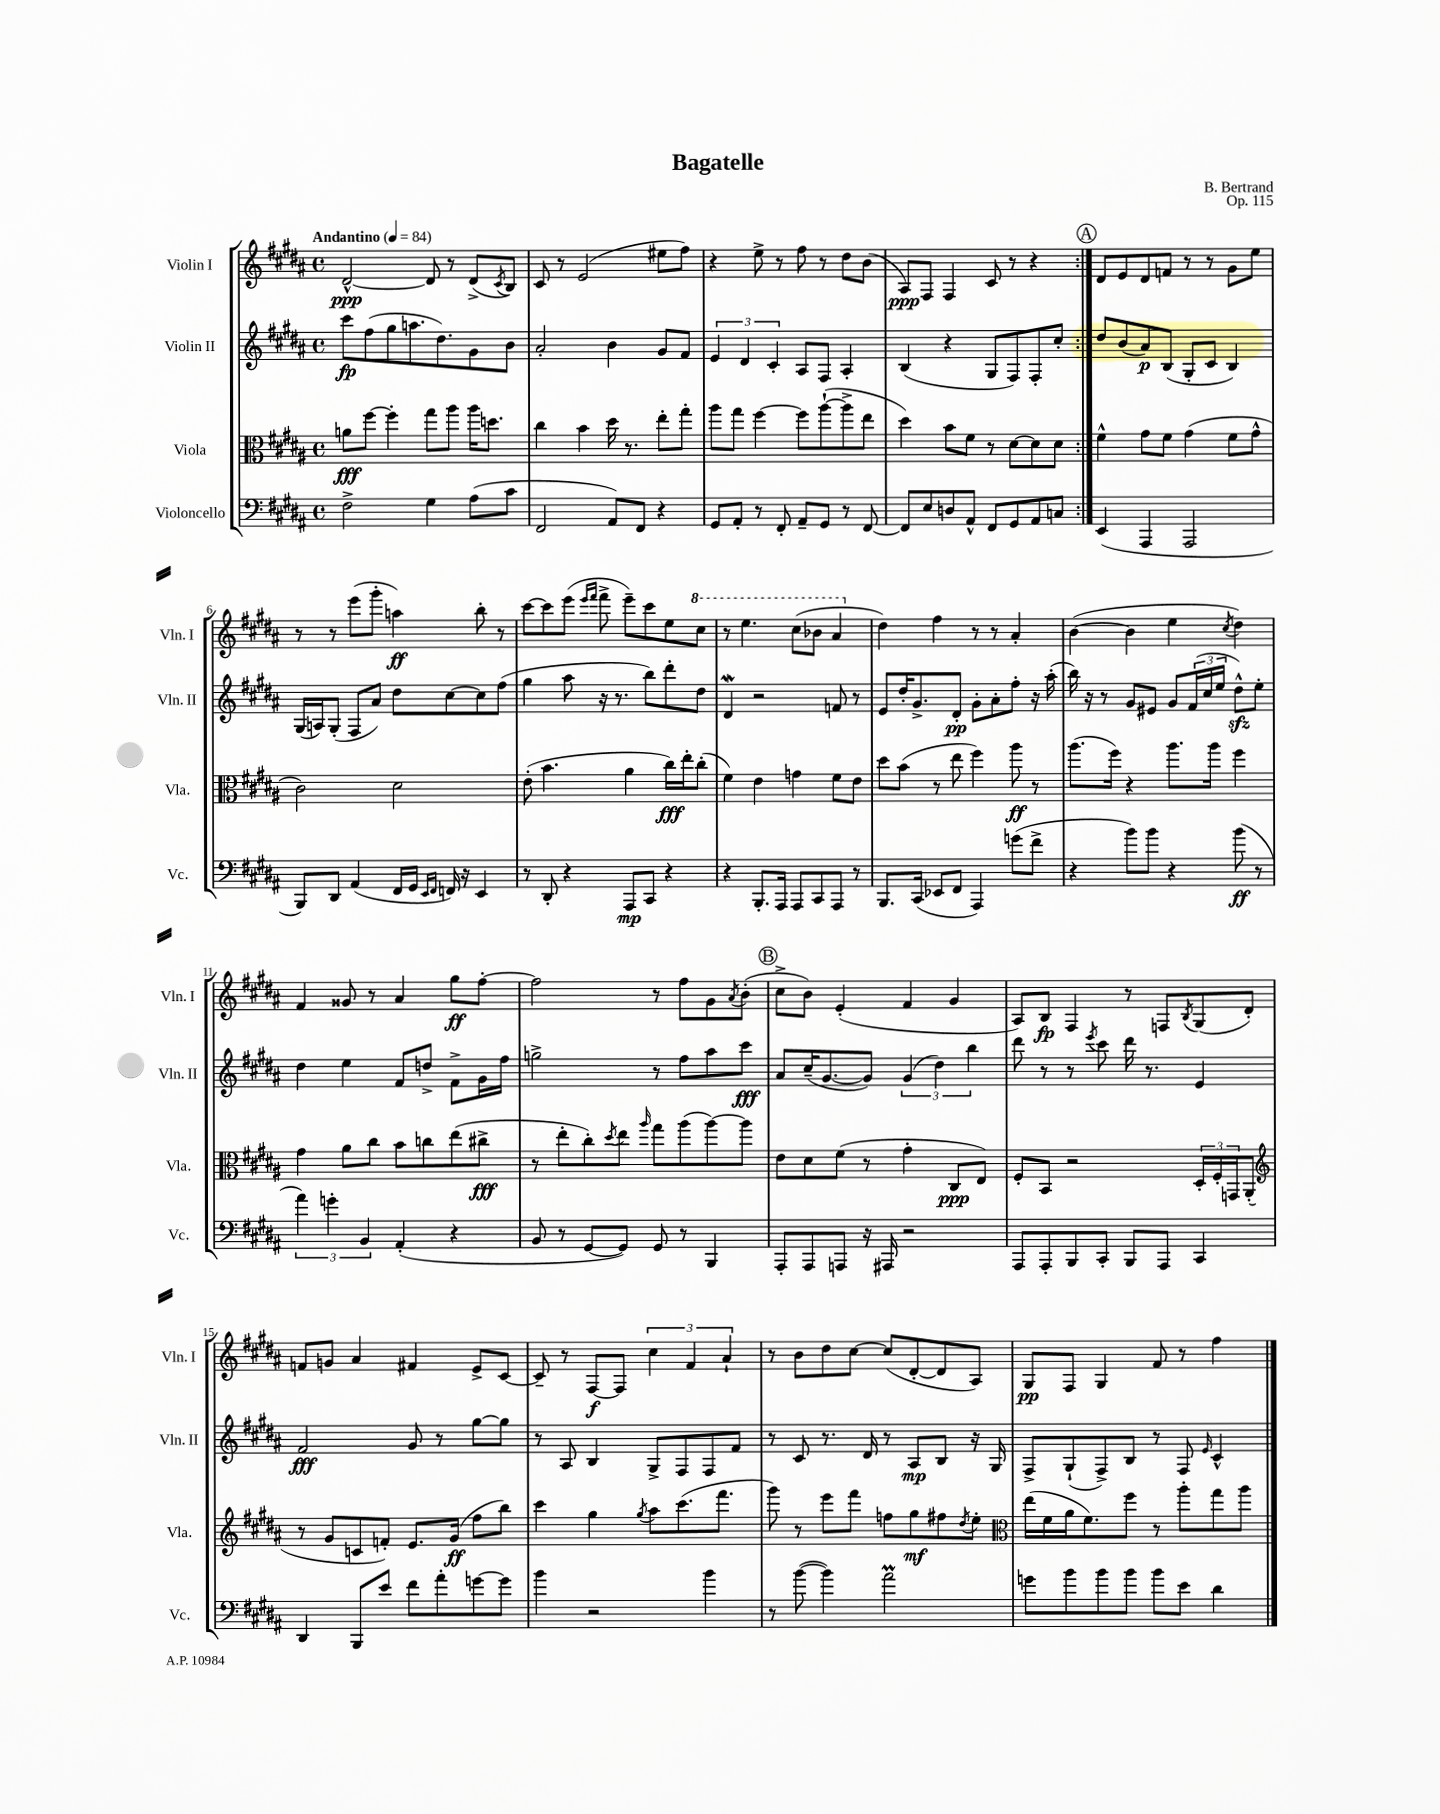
\header { title = "Bagatelle" composer = "B. Bertrand" opus = "Op. 115" }
<<
\new StaffGroup <<
\new Staff = "s0" \with { instrumentName = "Violin I" shortInstrumentName = "Vln. I" } {
    \clef treble \key b \major \defaultTimeSignature \time 4/4 \tempo "Andantino" 4 = 84
    \repeat volta 2 { dis'2~-^\ppp dis'8 r8 dis'8->( \acciaccatura { cis'8 } b8) |
    cis'8 r8 e'2( eis''8 fis''8) |
    r4 e''8-> r8 fis''8 r8 dis''8 b'8( |
    ais8\ppp) fis8 fis4 cis'8 r8 r4 | }
    \mark \markup { \circle "A" } dis'8 e'8 dis'8 f'8 r8 r8 gis'8 e''8 |
    r8 r8 e'''8( gis'''8-. a''4\ff) b''8-. r8 |
    cis'''8~ cis'''8 e'''8( \grace { e'''16 fis'''16 } fis'''8-> e'''8--) cis'''8 e''8 \ottava #1 cis'''8 |
    r8 e'''4. cis'''8( bes''8 ais''4 \ottava #0 |
    dis''4) fis''4 r8 r8 ais'4-. |
    b'4~( b'4 e''4 \acciaccatura { cis''8 } dis''4) |
    fis'4 gisis'8 r8 ais'4 gis''8\ff fis''8~-. |
    fis''2 r8 fis''8 gis'8 \acciaccatura { ais'8 } b'8-.( |
    \mark \markup { \circle "B" } cis''8-> b'8) e'4-.( fis'4 gis'4 |
    ais8) b8\fp fis4 r8 f8 \acciaccatura { b8 } gis8( dis'8-.) |
    f'8 g'8 ais'4 fis'4 e'8-> cis'8~ |
    cis'8-- r8 fis8~\f fis8 \tuplet 3/2 { cis''4 fis'4 ais'4-! } |
    r8 b'8 dis''8 cis''8~ cis''8( dis'8~-. dis'8 ais8) |
    gis8\pp fis8 gis4 fis'8 r8 fis''4 \bar "|." |
}
\new Staff = "s1" \with { instrumentName = "Violin II" shortInstrumentName = "Vln. II" } {
    \clef treble \key b \major \defaultTimeSignature \time 4/4
    \repeat volta 2 { cis'''8\fp fis''8( gis''8 a''8. dis''8.) gis'8 b'8 |
    ais'2-. b'4 gis'8 fis'8 |
    \tuplet 3/2 { e'4 dis'4 cis'4-. } ais8 fis8 ais4-. |
    b4( r4 gis8 fis8) fis8-. cis''8-. | }
    \mark \markup { \circle "A" } dis''8 b'8( ais'8\p) b8( gis8-. cis'8 b4) |
    gis16( a16) gis8-.( fis8 ais'8) dis''8 cis''8~ cis''8 fis''8( |
    gis''4 ais''8 r16 r8. b''8) dis'''8-. dis''8 |
    dis'4\mordent r2 f'8 r8 |
    e'8 dis''16-. gis'8.-> dis'8-.\pp gis'8-. ais'8-. fis''8-. r16 ais''16-.( |
    b''16) r16 r8 gis'8 eis'8 gis'8 \tuplet 3/2 { fis'16( cis''16 e''16 } dis''8-^\sfz) e''8-. |
    dis''4 e''4 fis'8 d''8-> fis'8-> gis'16 fis''16 |
    g''2-> r8 fis''8 ais''8 cis'''8\fff |
    \mark \markup { \circle "B" } ais'8 cis''16--( gis'8.~ gis'8) \tuplet 3/2 { gis'4( dis''4) b''4 } |
    dis'''8 r8 r8 \acciaccatura { e'''8 } cis'''8 dis'''16 r8. e'4 |
    fis'2\fff gis'8 r8 gis''8~ gis''8 |
    r8 ais8 b4 gis8-> fis8 fis8 fis'8 |
    r8 cis'8 r8. dis'16 r8 ais8\mp b8 r16 gis16 |
    fis8-> gis8-!( fis8->) b8 r8 fis8 \grace { e'16 } cis'4-^ \bar "|." |
}
\new Staff = "s2" \with { instrumentName = "Viola" shortInstrumentName = "Vla." } {
    \clef alto \key b \major \defaultTimeSignature \time 4/4
    \repeat volta 2 { a'8\fff fis''8~ fis''4-. gis''8 ais''8 ais''16 d''8. |
    cis''4 b'4 dis''16 r8. e''8-. gis''8-. |
    ais''8 gis''8 fis''4~ fis''8 ais''8~-!( ais''8-> e''8 |
    dis''4) b'8 fis'8 r8 dis'8~ dis'8 dis'8 | }
    \mark \markup { \circle "A" } fis'4-^ gis'8 fis'8 gis'4( fis'8 gis'8-^ |
    cis'2) dis'2 |
    e'8-.( b'4. ais'4 cis''16\fff) e''16-. cis''8-.( |
    fis'4) e'4 g'4 fis'8 e'8 |
    dis''8 b'8( r8 e''8 fis''4) ais''8\ff r8 |
    ais''8.( fis''16) r4 ais''8. ais''16 fis''4 |
    gis'4 ais'8 cis''8 b'8 c''8 e''8( cis''8->\fff |
    r8 e''8-. cis''8-.) \acciaccatura { dis''8 } e''8 \grace { ais''16 } gis''8 ais''8( ais''8~) ais''8 |
    \mark \markup { \circle "B" } e'8 dis'8 fis'8( r8 gis'4-. cis8\ppp e8) |
    fis8-. b,8 r2 \tuplet 3/2 { dis16-. fis16-. g,16 } ais,8-.( |
    \clef treble r8 gis'8 c'8 f'8-.) e'8. gis'16\ff( fis''8 b''8) |
    cis'''4 gis''4 \acciaccatura { gis''8 } ais''8 cis'''8.( fis'''8. |
    gis'''8) r8 e'''8 fis'''8 f''8 gis''8\mf fis''8 \acciaccatura { dis''8 } e''8-. |
    \clef alto e''16( fis'16 ais'16 fis'8.) fis''8 r8 ais''8-. gis''8 ais''8 \bar "|." |
}
\new Staff = "s3" \with { instrumentName = "Violoncello" shortInstrumentName = "Vc." } {
    \clef bass \key b \major \defaultTimeSignature \time 4/4
    \repeat volta 2 { fis2-> gis4 ais8( cis'8 |
    fis,2 ais,8) fis,8 r4 |
    gis,8 ais,8-. r8 fis,8-. ais,8-- gis,8 r8 fis,8~ |
    fis,8 e8 d8 ais,8-^ fis,8 gis,8 ais,8 c8 | }
    \mark \markup { \circle "A" } e,4( ais,,4 ais,,2 |
    b,,8) dis,8 ais,4( fis,16 gis,16 \grace { e,16 fis,16 } f,16) r16 e,4 |
    r8 dis,8-. r4 ais,,8\mp cis,8 r4 |
    r4 b,,8.-. ais,,16 ais,,8 cis,8 ais,,8 r8 |
    b,,8. cis,16( ees,8 fis,8 ais,,4) g'8( fis'8-> |
    r4 b'8) b'8 r4 b'8\ff( r8 |
    \tuplet 3/2 { ais'4) g'4-. b,4 } ais,4-.( r4 |
    b,8 r8 gis,8~ gis,8) gis,8 r8 b,,4 |
    \mark \markup { \circle "B" } ais,,8-. ais,,8 a,,8 r16 ais,,16 r2 |
    ais,,8 ais,,8-. b,,8 cis,8-. b,,8 ais,,8 cis,4 |
    dis,4 b,,8 e'8 fis'8 ais'8-. g'8~ g'8 |
    b'4 r2 b'4 |
    r8 b'8~( b'4) ais'2\prall |
    g'8 b'8 b'8 b'8 b'8 e'8 dis'4 \bar "|." |
}
>>
>>
